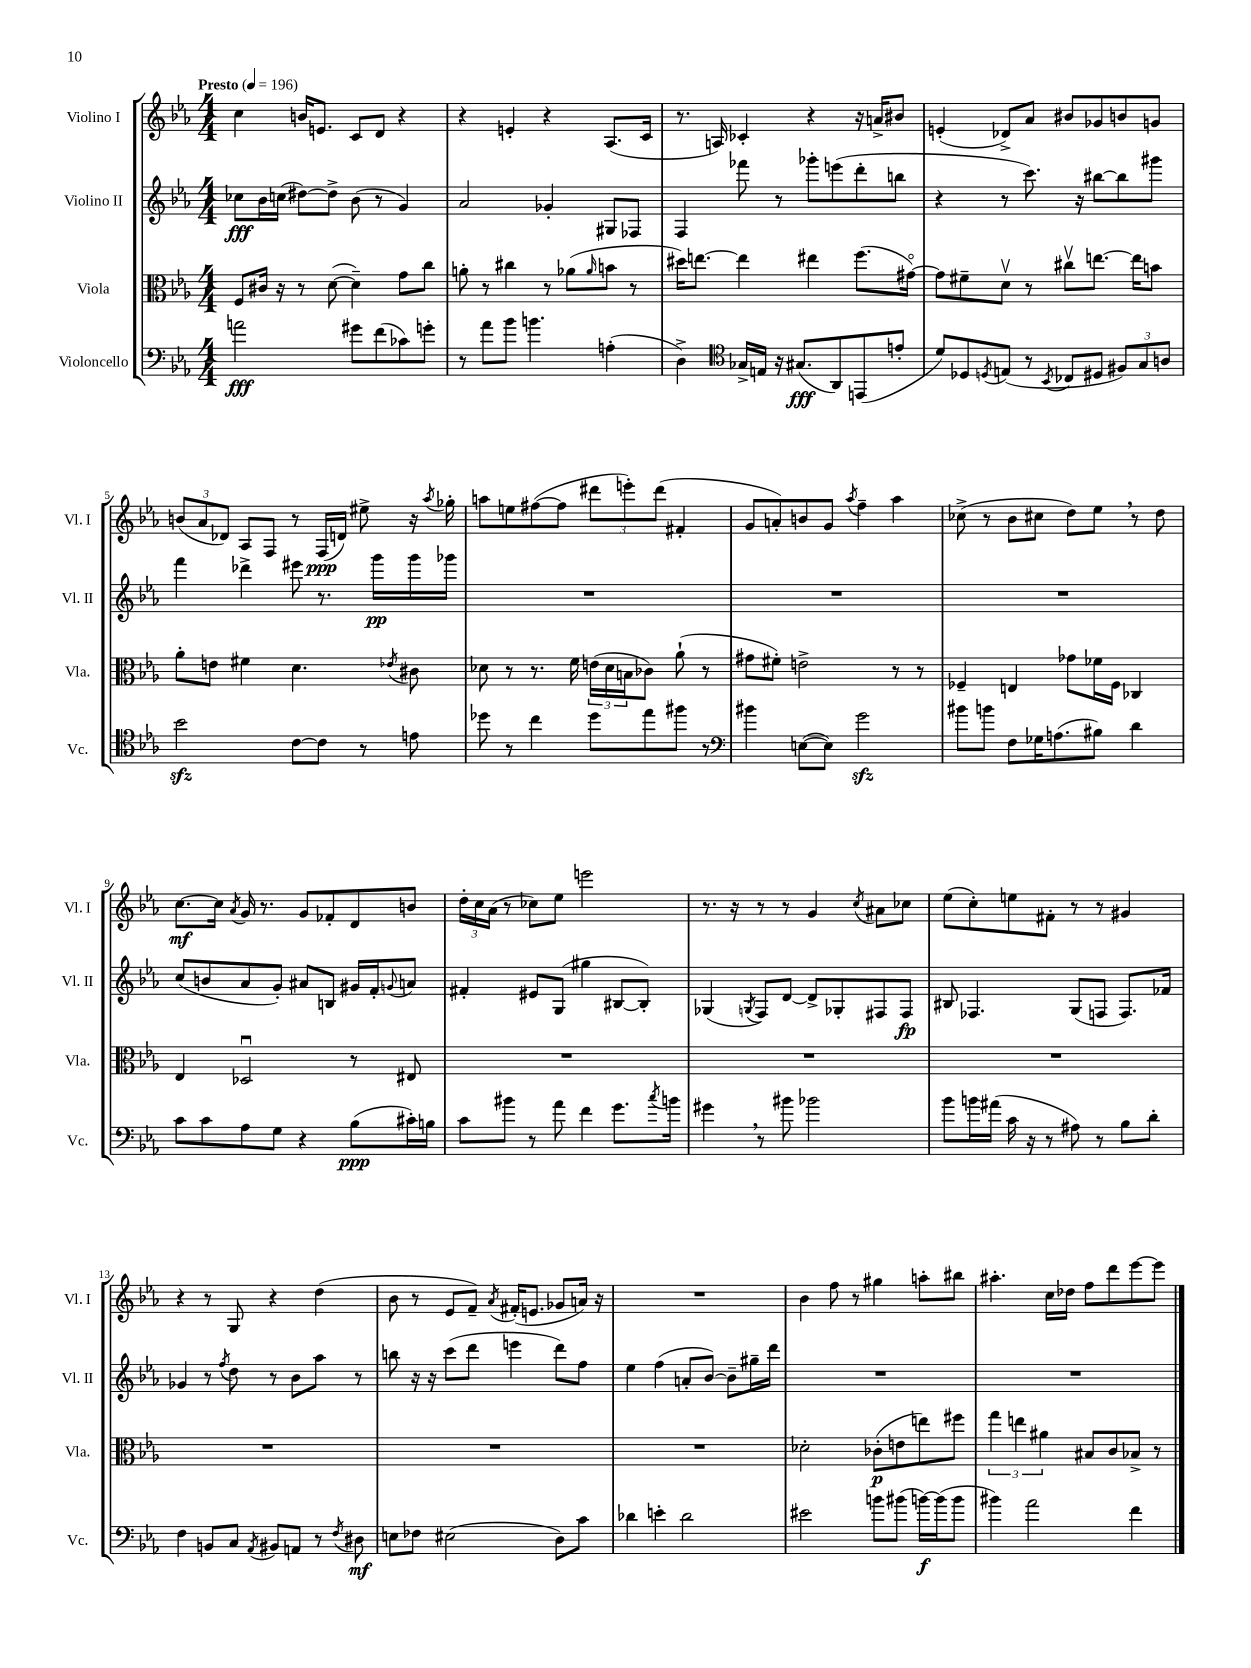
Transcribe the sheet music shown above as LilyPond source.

<<
\new StaffGroup <<
\new Staff = "s0" \with { instrumentName = "Violino I" shortInstrumentName = "Vl. I" } {
    \clef treble \key ees \major \numericTimeSignature \time 4/4 \tempo "Presto" 4 = 196
    c''4 b'16 e'8. c'8 d'8 r4 |
    r4 e'4-. r4 aes8.( c'16 |
    r8. a16) ces'4-. r4 r16 a'16-> bis'8 |
    e'4-.( des'8->) aes'8 bis'8 ges'8 b'8 g'8 |
    \tuplet 3/2 { b'8( aes'8 des'8) } aes8 f8 r8 f16\ppp( d'16) eis''8-> r16 \acciaccatura { aes''8 } ges''16-. |
    a''8 e''8 fis''8~( fis''8 \tuplet 3/2 { dis'''8 e'''8-.) dis'''8( } fis'4-. |
    g'8 a'8-.) b'8 g'8 \acciaccatura { aes''8 } f''4-- aes''4 |
    ces''8->( r8 bes'8 cis''8 d''8) ees''8 \breathe r8 d''8 |
    c''8.~\mf c''16 \acciaccatura { aes'8 } g'16 r8. g'8 fes'8-. d'8 b'8 |
    \tuplet 3/2 { d''16-. c''16 aes'16( } r8 ces''8) ees''8 e'''2 |
    r8. r16 r8 r8 g'4 \acciaccatura { c''8 } ais'8 ces''8 |
    ees''8( c''8-.) e''8 fis'8-. r8 r8 gis'4 |
    r4 r8 g8 r4 d''4( |
    bes'8 r8 ees'8 f'8--) \acciaccatura { aes'8 } fis'16-.( e'8. ges'8 a'16) r16 |
    R1 |
    bes'4 f''8 r8 gis''4 a''8-. bis''8 |
    ais''4.-. c''16 des''16 f''8 d'''8 ees'''8~ ees'''8 \bar "|." |
}
\new Staff = "s1" \with { instrumentName = "Violino II" shortInstrumentName = "Vl. II" } {
    \clef treble \key ees \major \numericTimeSignature \time 4/4
    ces''8\fff bes'16 c''16( dis''8~) dis''8-> bes'8( r8 g'4) |
    aes'2 ges'4-. gis8 fes8 |
    f4 fes'''8 r8 ges'''8-. e'''8( d'''8-. b''8 |
    r4 r8 c'''8.) r16 bis''8~ bis''8 gis'''8 |
    f'''4 des'''4-> eis'''8 r8. g'''16\pp g'''16 ges'''16 |
    R1 |
    R1 |
    R1 |
    c''8( b'8 aes'8 g'8-.) ais'8 b8 gis'16 f'16-. \appoggiatura { g'8 } a'8 |
    fis'4-. eis'8 g8( gis''4 bis8~ bis8-.) |
    ges4( \acciaccatura { g8 } f8) d'8~ d'8-> ges8-. fis8 fis8\fp |
    bis8 fes4. g8( f8 f8.) fes'16 |
    ges'4 r8 \acciaccatura { f''8 } d''8 r8 bes'8 aes''8 r8 |
    b''8 r16 r16 c'''8( d'''8 e'''4 d'''8) f''8 |
    ees''4 f''4( a'8-. bes'8~) bes'8-- gis''16-- d'''16 |
    R1 |
    R1 \bar "|." |
}
\new Staff = "s2" \with { instrumentName = "Viola" shortInstrumentName = "Vla." } {
    \clef alto \key ees \major \numericTimeSignature \time 4/4
    f8 cis'16 r16 r8 d'8~( d'4--) g'8 c''8 |
    a'8-. r8 cis''4 r8 aes'8( \grace { aes'16 } b'8 r8 |
    dis''16) e''8.~ e''4 eis''4 f''8.( gis'16~\flageolet) |
    gis'8 fis'8-- d'8\upbow r8 cis''8\upbow e''8.~ e''16 b'8 |
    aes'8-. e'8 fis'4 d'4. \acciaccatura { ees'8 } cis'8 |
    des'8 r8 r8. f'16 \tuplet 3/2 { e'16( des'16 b16 } ces'8) aes'8-!( r8 |
    gis'8 fis'8-.) e'2-> r8 r8 |
    fes4-- e4 ges'8 fes'16 fes16 ces4 |
    ees4 des2\downbow r8 eis8 |
    R1 |
    R1 |
    R1 |
    R1 |
    R1 |
    R1 |
    des'2-. ces'8-.\p( e'8 e''8) fis''8 |
    \tuplet 3/2 { g''4 e''4 ais'4 } bis8 c'8 bes8-> r8 \bar "|." |
}
\new Staff = "s3" \with { instrumentName = "Violoncello" shortInstrumentName = "Vc." } {
    \clef bass \key ees \major \numericTimeSignature \time 4/4
    a'2\fff gis'8 f'8( ces'8) g'8-. |
    r8 aes'8 bes'8 b'4. a4-.( |
    d4->) \clef tenor ges16-> e16 r16 gis8.\fff( aes,8) e,8( e'8-. |
    d'8) des8 \acciaccatura { d8 } e8( r8 \acciaccatura { bes,8 } ces8 dis8 \tuplet 3/2 { fis8) g8 a8 } |
    bes'2\sfz c'8~ c'8 r8 e'8 |
    des''8 r8 c''4 des''8 ees''8 fis''8 r8 |
    \clef bass bis'4 e8~( e8) g'2\sfz |
    bis'8 b'8 f8 ges16 a8.( bis8) d'4 |
    c'8 c'8 aes8 g8 r4 bes8\ppp( cis'16-.) b16 |
    c'8 bis'8 r8 aes'8 f'4 g'8. \acciaccatura { c''8 } b'16 |
    gis'4 \breathe r8 bis'8 bes'2 |
    bes'8 b'16 ais'16( c'16 r16 r8 ais8) r8 bes8 d'8-. |
    f4 b,8 c8 \acciaccatura { aes,8 } bis,8 a,8 r8 \acciaccatura { f8 } dis8\mf |
    e8 fes8 eis2( d8) c'8 |
    des'4 e'4-. des'2 |
    eis'2 b'8 bis'8( b'16~\f) b'16( b'8 |
    bis'4) aes'2 f'4 \bar "|." |
}
>>
>>
